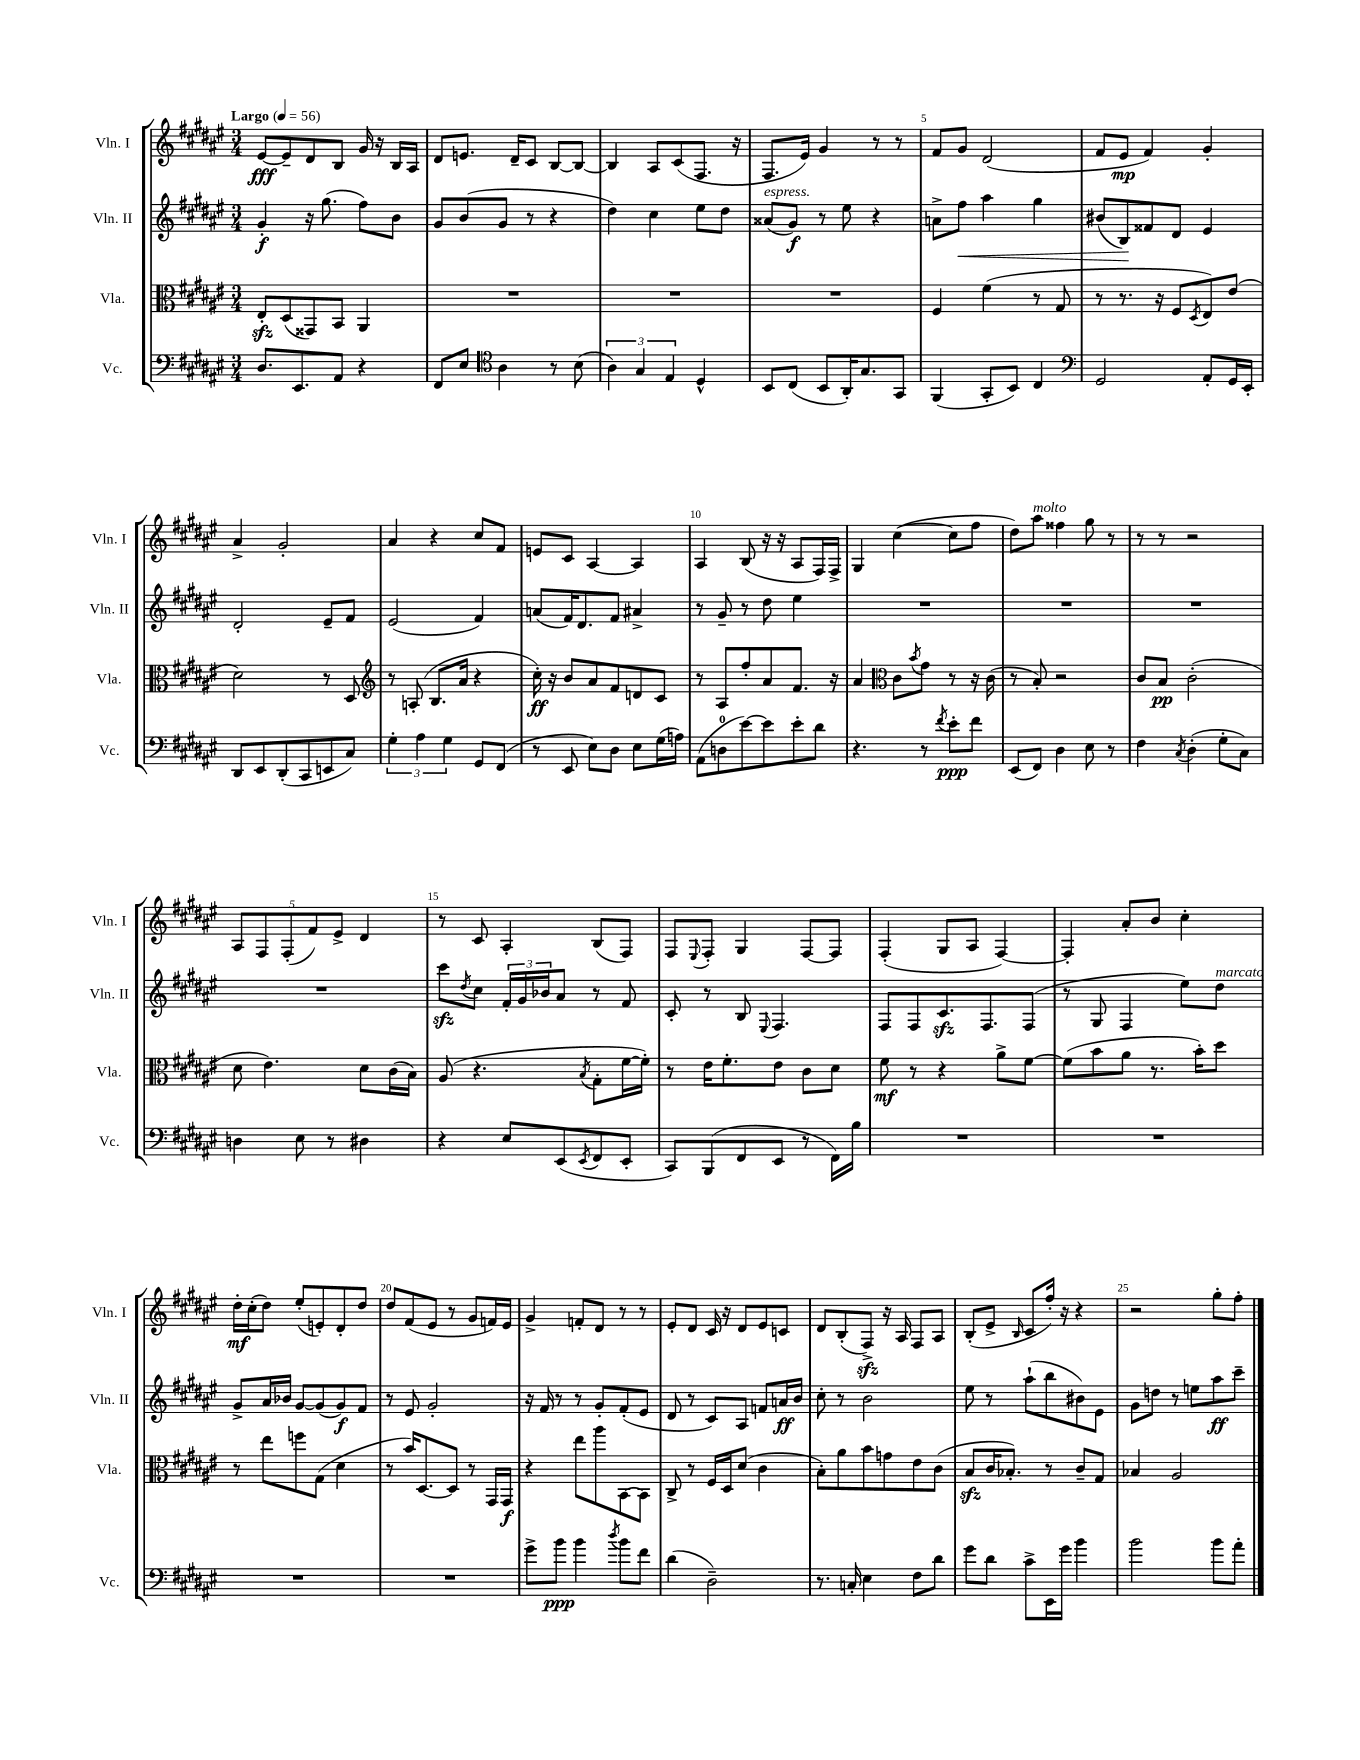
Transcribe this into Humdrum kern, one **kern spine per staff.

**kern	**dynam	**kern	**dynam	**kern	**dynam	**kern	**dynam
*part4	*part4	*part3	*part3	*part2	*part2	*part1	*part1
*staff4	*staff4	*staff3	*staff3	*staff2	*staff2	*staff1	*staff1
*I"Vc.	*	*I"Vla.	*	*I"Vln. II	*	*I"Vln. I	*
*I'Vc.	*	*I'Vla.	*	*I'Vln. II	*	*I'Vln. I	*
*clefF4	*	*clefC3	*	*clefG2	*	*clefG2	*
*k[f#c#g#d#a#e#]	*	*k[f#c#g#d#a#e#]	*	*k[f#c#g#d#a#e#]	*	*k[f#c#g#d#a#e#]	*
*M3/4	*	*M3/4	*	*M3/4	*	*M3/4	*
*MM56	*	*MM56	*	*MM56	*	*MM56	*
=1	=1	=1	=1	=1	=1	=1	=1
!	!	!	!	!	!	!LO:TX:a:B:t=Largo	!
8.D#/L	.	8E#zz'/L	.	4g#'/	f	[8e#/L	fff
.	.	(8D#/	.	.	.	8e#~/]	.
8.EE#/	.	.	.	.	.	.	.
.	.	8GG##X/)	.	16r	.	8d#/	.
.	.	.	.	(8.gg#\	.	.	.
8AA#/J	.	8BB/J	.	.	.	8B/J	.
4r	.	4AA#/	.	8ff#\L)	.	16g#/	.
.	.	.	.	.	.	16r	.
.	.	.	.	8b\J	.	16B/LL	.
.	.	.	.	.	.	16A#/JJ	.
=2	=2	=2	=2	=2	=2	=2	=2
8FF#/L	.	2.r	.	8g#/L	.	8d#/L	.
8E#/J	.	.	.	(8b/	.	8.en/J	.
*clefC4	*	*	*	*	*	*	*
4A#\	.	.	.	8g#/J	.	.	.
.	.	.	.	.	.	16d#~/KL	.
.	.	.	.	8r	.	8c#/J	.
8r	.	.	.	4r	.	[8B/L	.
(8B\	.	.	.	.	.	8B/J_	.
=3	=3	=3	=3	=3	=3	=3	=3
6A#\)	.	2.r	.	4dd#\)	.	4B/]	.
6G#/	.	.	.	.	.	.	.
.	.	.	.	4cc#\	.	8A#/L	.
6E#/	.	.	.	.	.	.	.
.	.	.	.	.	.	(8c#/	.
4D#^^/	.	.	.	8ee#\L	.	8.F#/J	.
.	.	.	.	8dd#\J	.	.	.
.	.	.	.	.	.	16r	.
=4	=4	=4	=4	=4	=4	=4	=4
!	!	!	!	!LO:TX:a:i:t=espress.	!	!	!
8BB/L	.	2.r	.	(8a##X/L	.	8.F#/L	.
(8C#/J	.	.	.	8g#/J)	f	.	.
.	.	.	.	.	.	16e#/Jk)	.
8BB/L	.	.	.	8r	.	4g#/	.
16AA#'/K)	.	.	.	8ee#\	.	.	.
8.G#/	.	.	.	.	.	.	.
.	.	.	.	4r	.	8r	.
8GG#/J	.	.	.	.	.	8r	.
=5	=5	=5	=5	=5	=5	=5	=5
(4FF#/	.	4F#/	.	8an^\L	.	8f#/L	.
!	!	!	!	!	!LO:HP:b	!	!
.	.	.	.	8ff#\J	<	8g#/J	.
8GG#'/L	.	(4f#\	.	4aa#\	.	(2d#/	.
8BB/J)	.	.	.	.	.	.	.
4C#/	.	8r	.	4gg#\	.	.	.
.	.	8G#/	.	.	.	.	.
=6	=6	=6	=6	=6	=6	=6	=6
*clefF4	*	*	*	*	*	*	*
2GG#/	.	8r	.	(8b#X/L	.	8f#/L	.
.	.	8.r	.	8B/)	.	8e#/J	mp
.	.	.	.	8f##X/	[	4f#/)	.
.	.	16r	.	.	.	.	.
.	.	8F#/L	.	8d#/J	.	.	.
.	.	8qD#/	.	.	.	.	.
8AA#'/L	.	8E#/)	.	4e#/	.	4g#'/	.
16GG#/L	.	(8e#/J	.	.	.	.	.
16EE#'/JJ	.	.	.	.	.	.	.
!!LO:LB:g=z
=7	=7	=7	=7	=7	=7	=7	=7
8DD#/L	.	2d#\)	.	2d#'/	.	4a#^/	.
8EE#/	.	.	.	.	.	.	.
(8DD#'/	.	.	.	.	.	2g#'/	.
8CC#/	.	.	.	.	.	.	.
8EEn/	.	8r	.	8e#~/L	.	.	.
8C#/J)	.	8D#/	.	8f#/J	.	.	.
=8	=8	=8	=8	=8	=8	=8	=8
*	*	*clefG2	*	*	*	*	*
6G#'\	.	8r	.	(2e#/	.	4a#/	.
.	.	(8An'/	.	.	.	.	.
6A#\	.	.	.	.	.	.	.
.	.	8.B/L	.	.	.	4r	.
6G#\	.	.	.	.	.	.	.
.	.	16a#/Jk	.	.	.	.	.
8GG#/L	.	4r	.	4f#/)	.	8cc#/L	.
(8FF#/J	.	.	.	.	.	8f#/J	.
=9	=9	=9	=9	=9	=9	=9	=9
8r	.	16cc#'\)	ff	(8an/L	.	8en/L	.
.	.	16r	.	.	.	.	.
8EE#/	.	8b/L	.	16f#/K)	.	8c#/J	.
.	.	.	.	8.d#/	.	.	.
8E#\L)	.	8a#/	.	.	.	[4A#/	.
8D#\J	.	8f#/	.	8f#/J	.	.	.
8E#\L	.	8dn/	.	4a#X^/	.	4A#/]	.
(16G#\L	.	8c#/J	.	.	.	.	.
16An\JJ)	.	.	.	.	.	.	.
=10	=10	=10	=10	=10	=10	=10	=10
(8AA#\L	.	8r	.	8r	.	4A#/	.
8Dn\	.	8A#/L	.	8g#~/	.	.	.
[8e#\)	.	8ff#'/	.	8r	.	(8B/	.
8e#\]	.	8a#/	.	8dd#\	.	16r	.
.	.	.	.	.	.	16r	.
8e#'\	.	8.f#/J	.	4ee#\	.	8A#/L	.
8d#\J	.	.	.	.	.	16F#/L)	.
.	.	16r	.	.	.	16F#^/JJ	.
=11	=11	=11	=11	=11	=11	=11	=11
4.r	.	4a#/	.	2.r	.	4G#/	.
*	*	*clefC3	*	*	*	*	*
.	.	8c#\L	.	.	.	([4cc#\	.
.	.	8qb/	.	.	.	.	.
8r	.	8g#\J	.	.	.	.	.
8qf#/	.	.	.	.	.	.	.
8e#'\L	ppp	8r	.	.	.	8cc#\L]	.
8f#\J	.	16r	.	.	.	8ff#\J	.
.	.	(16c#\	.	.	.	.	.
=12	=12	=12	=12	=12	=12	=12	=12
(8EE#/L	.	8r	.	2.r	.	8dd#\L)	.
!	!	!	!	!	!	!LO:TX:a:i:t=molto	!
8FF#/J)	.	8B'/)	.	.	.	8aa#\J	.
4D#\	.	2r	.	.	.	4ff##X\	.
8E#\	.	.	.	.	.	8gg#\	.
8r	.	.	.	.	.	8r	.
=13	=13	=13	=13	=13	=13	=13	=13
4F#\	.	8c#/L	.	2.r	.	8r	.
.	.	8B/J	pp	.	.	8r	.
8qC#/	.	.	.	.	.	.	.
(4D#'\	.	(2c#'\	.	.	.	2r	.
8G#'\L	.	.	.	.	.	.	.
8C#\J)	.	.	.	.	.	.	.
!!LO:LB:g=z
=14	=14	=14	=14	=14	=14	=14	=14
4Dn\	.	8d#\	.	2.r	.	10A#/L	.
.	.	.	.	.	.	10F#/	.
.	.	4.e#\)	.	.	.	.	.
.	.	.	.	.	.	(10F#'/	.
8E#\	.	.	.	.	.	.	.
.	.	.	.	.	.	10f#/)	.
8r	.	.	.	.	.	.	.
.	.	.	.	.	.	10e#^/J	.
4D#X\	.	8d#\L	.	.	.	4d#/	.
.	.	(16c#\L	.	.	.	.	.
.	.	16B\JJ)	.	.	.	.	.
=15	=15	=15	=15	=15	=15	=15	=15
4r	.	(8A#/	.	8ccc#zz\L	.	8r	.
.	.	.	.	8qdd#/	.	.	.
.	.	4.r	.	8cc#\J	.	8c#/	.
8E#/L	.	.	.	24f#'/LL	.	4A#'/	.
.	.	.	.	24g#/	.	.	.
.	.	.	.	24b-X/J	.	.	.
(8EE#/	.	.	.	8a#/J	.	.	.
8qEE#/	.	8qB/	.	.	.	.	.
8FF#/	.	8G#'\L	.	8r	.	(8B/L	.
8EE#'/J	.	[16f#\L	.	8f#/	.	8F#/J)	.
.	.	16f#'\JJ])	.	.	.	.	.
=16	=16	=16	=16	=16	=16	=16	=16
8CC#/L)	.	8r	.	8c#'/	.	8F#/L	.
.	.	.	.	.	.	8qqE#/	.
(8BBB/	.	16e#\KL	.	8r	.	8F#'/J	.
.	.	8.f#'\	.	.	.	.	.
8FF#/	.	.	.	8B/	.	4G#/	.
.	.	.	.	8qqE#/	.	.	.
8EE#/J	.	8e#\J	.	4.F#/	.	.	.
8r	.	8c#\L	.	.	.	[8F#/L	.
16FF#\LL)	.	8d#\J	.	.	.	8F#/J]	.
16B\JJ	.	.	.	.	.	.	.
=17	=17	=17	=17	=17	=17	=17	=17
2.r	.	8f#\	mf	8F#/L	.	(4F#'/	.
.	.	8r	.	8F#/	.	.	.
.	.	4r	.	8.c#zz/	.	8G#/L	.
.	.	.	.	.	.	8A#/J	.
.	.	.	.	8.F#/	.	.	.
.	.	8a#^\L	.	.	.	[4F#/)	.
.	.	[8f#\J	.	(8F#/J	.	.	.
=18	=18	=18	=18	=18	=18	=18	=18
2.r	.	(8f#\L]	.	8r	.	4F#'/]	.
.	.	8b\	.	8G#/	.	.	.
.	.	8a#\J	.	4F#/	.	8a#'/L	.
.	.	8.r	.	.	.	8b/J	.
.	.	.	.	8ee#\L)	.	4cc#'\	.
.	.	16b'\KL)	.	.	.	.	.
!	!	!	!	!LO:TX:a:i:t=marcato	!	!	!
.	.	8dd#\J	.	8dd#\J	.	.	.
!!LO:LB:g=z
=19	=19	=19	=19	=19	=19	=19	=19
2.r	.	8r	.	8g#^/L	.	16dd#'\LL	mf
.	.	.	.	.	.	(16cc#'\J	.
.	.	8ee#\L	.	16a#/L	.	8dd#\J)	.
.	.	.	.	16b-X/JJ	.	.	.
.	.	8ffn\	.	[8g#/L	.	(8ee#'/L	.
.	.	(8G#\J	.	(8g#/]	.	8en'/)	.
.	.	4d#\	.	8g#/)	f	8d#'/	.
.	.	.	.	8f#/J	.	8dd#/J	.
=20	=20	=20	=20	=20	=20	=20	=20
2.r	.	8r	.	8r	.	8dd#/L	.
.	.	16b/KL)	.	8e#/	.	(8f#/	.
.	.	[8.D#/	.	.	.	.	.
.	.	.	.	2g#'/	.	8e#/J	.
.	.	8D#/J]	.	.	.	8r	.
.	.	8r	.	.	.	8g#/L	.
.	.	16GG#/LL	.	.	.	16fn/L)	.
.	.	16GG#/JJ	f	.	.	16e#/JJ	.
=21	=21	=21	=21	=21	=21	=21	=21
8g#^\L	.	4r	.	16r	.	4g#^/	.
.	.	.	.	16f#/	.	.	.
8b\J	ppp	.	.	8r	.	.	.
4b\	.	8ee#\L	.	8r	.	8fn'/L	.
.	.	8aa#\	.	8g#'/L	.	8d#/J	.
8qdd#/	.	.	.	.	.	.	.
8b\L	.	[8BB\	.	(8f#'/	.	8r	.
8f#\J	.	8BB\J]	.	8e#/J	.	8r	.
=22	=22	=22	=22	=22	=22	=22	=22
(4d#\	.	8C#^/	.	8d#/	.	8e#'/L	.
.	.	8r	.	8r	.	8d#/J	.
2D#~\)	.	16F#/LL	.	8c#/L)	.	16c#/	.
.	.	16D#/J	.	.	.	16r	.
.	.	(8d#/J	.	8A#/J	.	8d#/L	.
.	.	4c#\	.	8fn/L	.	8e#/	.
.	.	.	.	16an/L	ff	8cn/J	.
.	.	.	.	16b/JJ	.	.	.
=23	=23	=23	=23	=23	=23	=23	=23
8.r	.	8B'\L)	.	8cc#'\	.	8d#/L	.
.	.	8a#\	.	8r	.	(8B'/	.
16Cn'/	.	.	.	.	.	.	.
4E#\	.	8b\	.	2b\	.	8F#zz^/J)	.
.	.	8gn\	.	.	.	16r	.
.	.	.	.	.	.	16A#/	.
8F#\L	.	8e#\	.	.	.	8F#/L	.
8d#\J	.	(8c#\J	.	.	.	8A#/J	.
=24	=24	=24	=24	=24	=24	=24	=24
8g#\L	.	8Bzz/L	.	8ee#\	.	(8B'/L	.
8d#\J	.	16c#/K	.	8r	.	8e#^/J	.
.	.	8.B-X'/J)	.	.	.	.	.
.	.	.	.	.	.	16qqB/	.
8c#^\L	.	.	.	(8aa#`\L	.	8c#/L	.
16EE#\L	.	8r	.	8bb\	.	16ff#'/Jk)	.
16g#\JJ	.	.	.	.	.	16r	.
4b\	.	8c#~/L	.	8b#X\)	.	4r	.
.	.	8G#/J	.	8e#\J	.	.	.
=25	=25	=25	=25	=25	=25	=25	=25
2b\	.	4B-X/	.	8g#\L	.	2r	.
.	.	.	.	8ddn\J	.	.	.
.	.	2A#/	.	8r	.	.	.
.	.	.	.	8een\L	.	.	.
8b\L	.	.	.	8aa#\	ff	8gg#'\L	.
8a#'\J	.	.	.	8ccc#~\J	.	8ff#'\J	.
==	==	==	==	==	==	==	==
*-	*-	*-	*-	*-	*-	*-	*-
